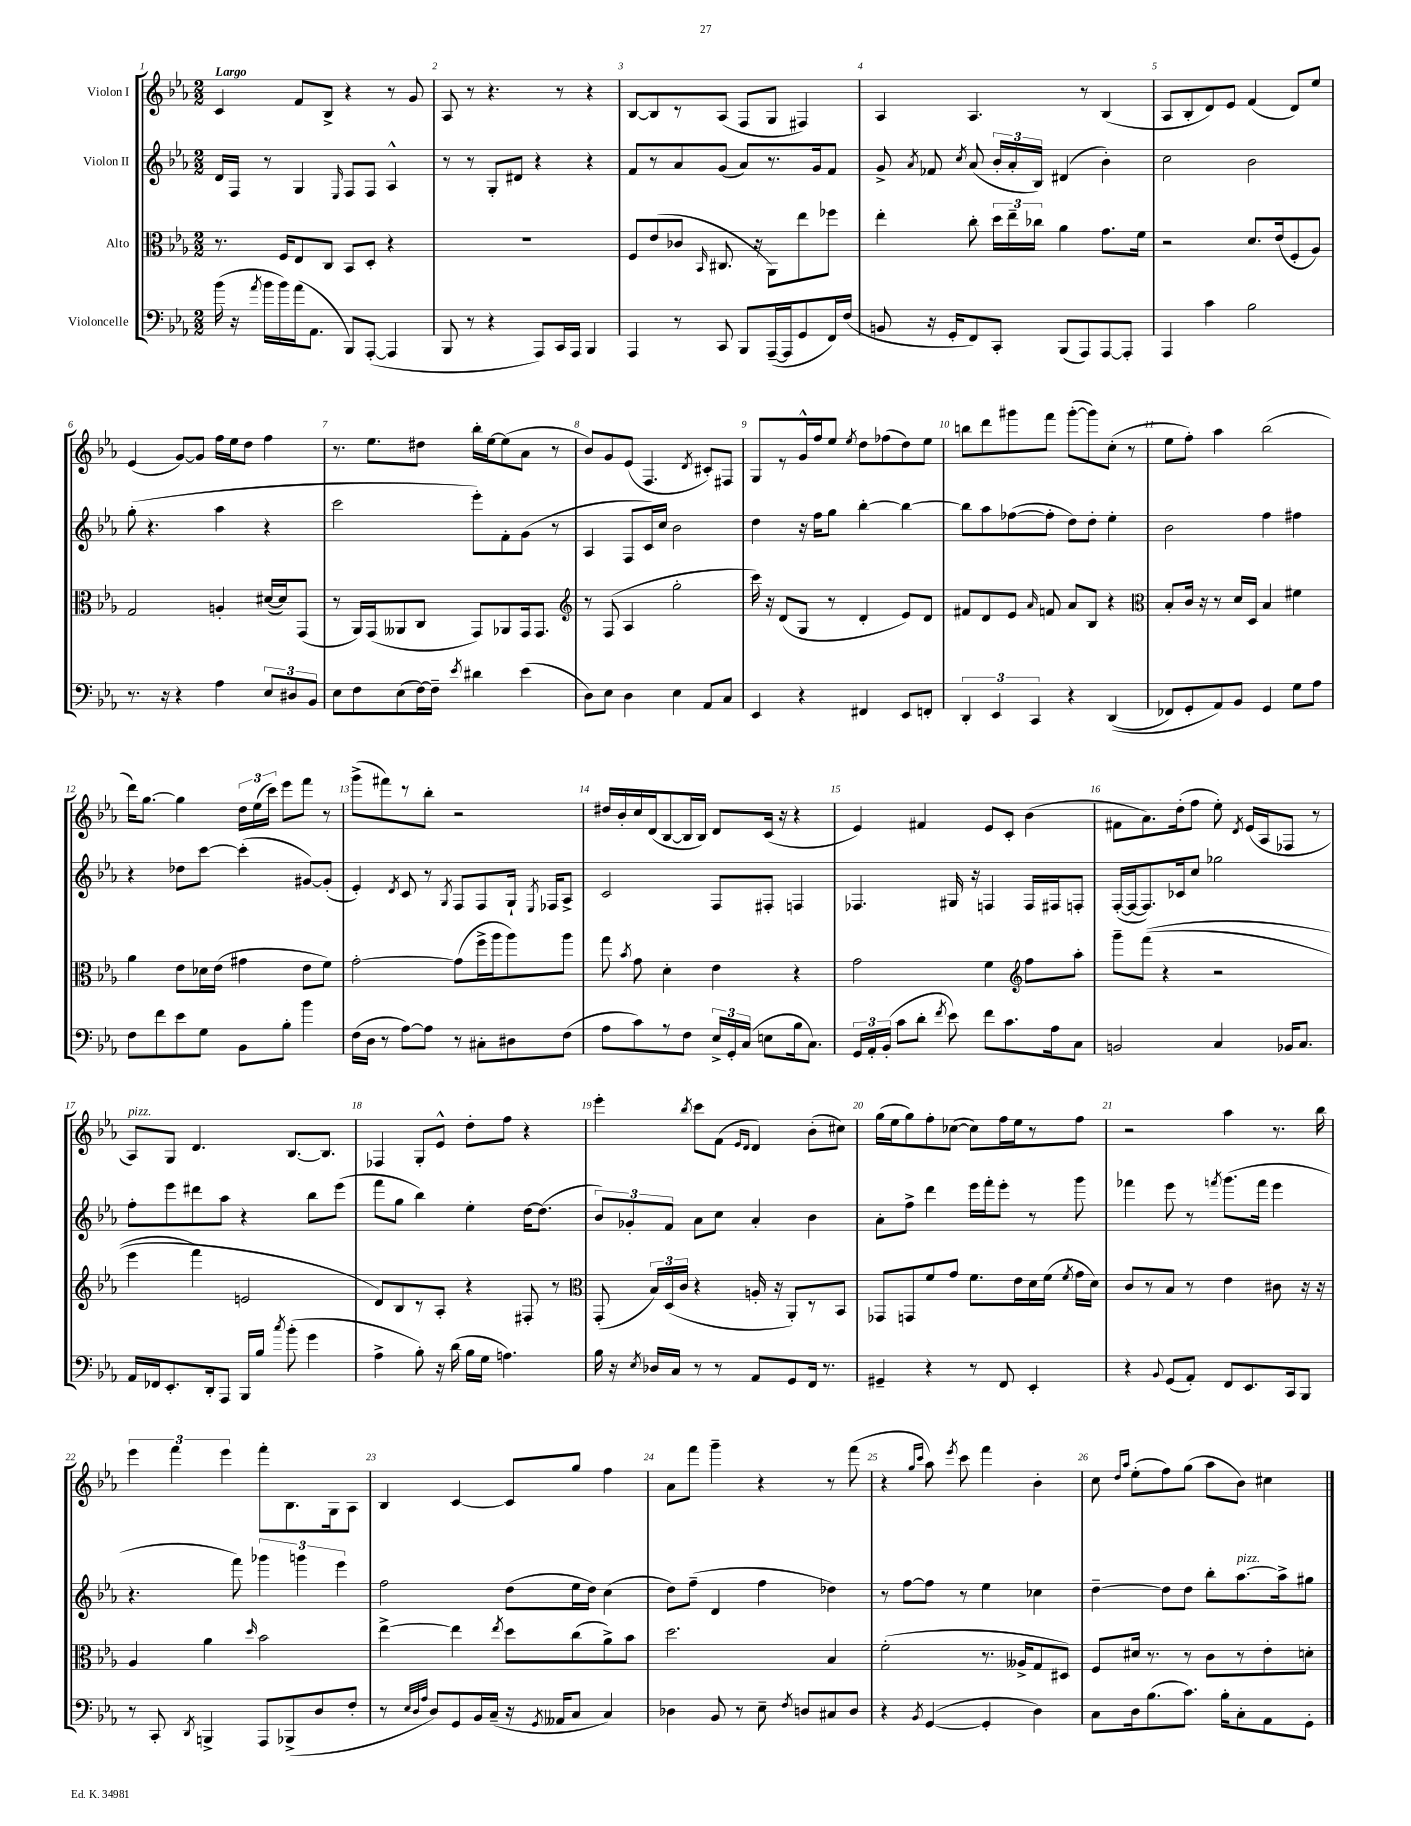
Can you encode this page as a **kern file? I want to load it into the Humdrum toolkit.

**kern	**kern	**kern	**kern
*staff4	*staff3	*staff2	*staff1
*clefF4	*clefC3	*clefG2	*clefG2
*k[b-e-a-]	*k[b-e-a-]	*k[b-e-a-]	*k[b-e-a-]
*M2/2	*M2/2	*M2/2	*M2/2
(16b-	8.r	16d	4c
16r	.	16F	.
8qa-	.	.	.
16b-	.	8r	.
16b-)	16F	.	.
(16a-	8E-	4G	8f
8.AA-	.	.	.
.	8C	.	8B-^
.	.	16qqE-	.
8BBB-)	8BB-	8F	4r
([8AAA-'	8D'	8F	.
4AAA-]	4r	4A-^^	8r
.	.	.	8g
=	=	=	=
8BBB-	1r	8r	8A-
8r	.	8r	8r
4r	.	8G'	4.r
.	.	8d#	.
8AAA-)	.	4r	.
16CC	.	.	8r
16AAA-	.	.	.
4BBB-	.	4r	4r
=	=	=	=
4AAA-	8F	8f	[8B-
.	(8e-	8r	8B-]
8r	8c-	8a-	8r
.	16qqBB-	.	.
8CC	8.C#	(8g	(8A-
8BBB-	.	8a-)	8F
.	16r	.	.
([16AAA-~	8AA-)	8.r	8G
16AAA-]	.	.	.
8GG	8ee-	.	4F#)
.	.	16g	.
16FF)	8ff-	8f	.
(16F	.	.	.
=	=	=	=
8BB	4ee-'	8g^	4A-
.	.	8qa-	.
16r	.	8f-	.
16GG'	.	.	.
.	.	8qcc	.
8FF)	8cc'	(8a-	4.A-
8CC'	24dd	24b-'	.
.	24ee-~	24a-'	.
.	24cc-	24B-)	.
(8BBB-	4a-	(4d#	.
8AAA-)	.	.	8r
[8AAA-	8.g	4b-')	(4B-
8AAA-']	.	.	.
.	16f	.	.
=	=	=	=
4AAA-	2r	2cc	8A-
.	.	.	8B-'
4c	.	.	8d)
.	.	.	8e-
2B-	8.d	2b-	(4f
.	(16e-	.	.
.	8F'	.	8d)
.	8A-)	.	8ee-
=	=	=	=
8.r	2G	(8gg'	(4e-
.	.	4.r	.
16r	.	.	.
4r	.	.	[8g)
.	.	.	8g]
4A-	4A'	4aa-	16ff
.	.	.	16ee-
.	.	.	8dd
12E-	([16d#	4r	4ff
.	16d#])	.	.
12D#	.	.	.
.	(8GG	.	.
12BB-	.	.	.
=	=	=	=
8E-	8r	2ccc	8.r
8F	16AA-)	.	.
.	(16GG	.	8.ee-
(8E-	8AA--	.	.
[16F)	8C	.	8dd#
16F~]	.	.	.
8qe-	.	.	.
4d#	8GG)	8eee-')	16bb-'
.	.	.	[16ee-
.	8AA-	8f'	(8ee-]
(4e-	16GG	(8g	8a-
.	8.GG	.	.
.	.	8r	8r
=	=	=	=
*	*clefG2	*	*
8D)	8r	4A-	8b-)
8E-	(8F	.	8g
4D	4A-	8F	(8e-
.	.	16c)	4.F
.	.	16cc	.
4E-	2gg'	2b-	.
.	.	.	8qd
8AA-	.	.	8c#')
8C	.	.	8F#
=	=	=	=
4EE-	16ccc)	4dd	8G
.	16r	.	.
.	(8d	.	8r
4r	8G	16r	16g^^
.	.	16ff	16ff
.	8r	8gg	8ee-
.	.	.	8qee-
4FF#	4d'	[4bb-'	8dd
.	.	.	(8ff-
8EE-	8e-)	4bb-_	8dd)
8FF'	8d	.	8ee-
=	=	=	=
6DD'	8f#	8bb-]	8bb
.	8d	8aa-	8ddd
6EE-	.	.	.
.	8e-	([8ff-	8ggg#
6CC	.	.	.
.	16qqa-	.	.
.	8f	8ff-']	8fff
4r	8a-	8dd)	([8ggg#'
.	8B-	8dd'	8ggg#])
&((4DD	4r	4ee-'	(8cc'
.	.	.	8r
=	=	=	=
*	*clefC3	*	*
8FF-)	8B-'	2b-	8ee-
8GG'	16c	.	8ff')
.	16r	.	.
8AA-&)	8r	.	4aa-
8BB-	16d	.	.
.	16D	.	.
4GG	4B-	4ff	(2bb-
8G	4f#	4ff#	.
8A-	.	.	.
=	=	=	=
8F	4a-	4r	16ddd)
.	.	.	[8.gg
8f	.	.	.
8e-	8e-	8dd-	4gg]
8G	16d-	[8ccc	.
.	(16e-	.	.
8BB-	4g#	(4ccc']	24dd
.	.	.	(24ee-
.	.	.	24ccc)
8B-'	.	.	8eee-
4b-	8e-	[8g#)	8fff
.	8f)	(8g#']	8r
=	=	=	=
(16F	[2g'	4e-')	(8ggg^
16D	.	.	.
8r	.	.	8fff#)
.	.	8qd	.
[8A-)	.	8c	8r
8A-]	.	8r	8bb-'
.	.	8qG	.
8r	(8g]	8F	2r
8C#'	16ff^	8F	.
.	16aa-	.	.
8D#	8aa-)	16G`	.
.	.	8qE-	.
.	.	16F-	.
(8F	8aa-	8A-^	.
=	=	=	=
8A-	8gg	2c	16dd#
.	.	.	16b-'
.	8qb-	.	.
8c)	8g	.	16cc
.	.	.	(16d
8r	4d'	.	[8B-
8F	.	.	16B-]
.	.	.	16B-)
24E-^	4e-	8F	8d
24GG'	.	.	.
(24C	.	.	.
8E	.	8F#'	(16c
.	.	.	16r
16B-	4r	4F	4r
8.C)	.	.	.
=	=	=	=
24GG	2g	4.F-	4e-)
24AA-'	.	.	.
(24BB-'	.	.	.
8c	.	.	.
8d'	.	.	4f#
8qf	.	.	.
8e-)	.	16G#	.
.	.	16r	.
8f	4f	4F	8e-
8.c	.	.	8c'
*	*clefG2	*	*
.	8ff	16F	(4b-
16A-	.	16F#	.
8C	8aa-'	8F'	.
=	=	=	=
2BB	8ggg~	([16F'	8f#
.	.	16F_	.
.	&((8fff	8.F])	8.a-)
.	4r	.	.
.	.	16c-	(16dd'
.	.	8cc	8ff
4C	2r	2gg-	8ee-')
.	.	.	8qd
.	.	.	(16e-
.	.	.	16A-
16BB-	.	.	8F-
8.C	.	.	.
.	.	.	8r
=	=	=	=
16AA-	4eee-	8ff'	8A-)
16FF-	.	.	.
8.EE-'	.	8eee-	8G
.	4fff)	8ddd#	4.d
16DD'	.	.	.
8AAA-	.	8aa-	.
16BBB-	2e	4r	.
16B-	.	.	.
8qcc	.	.	.
(8b-'	.	.	[8.B-
4g	.	8bb-	.
.	.	.	8.B-]
.	.	(8eee-	.
=	=	=	=
4A-^	8d&)	8fff	4F-
.	8B-	8gg	.
8B-')	8r	4bb-)	8G'
16r	8A-'	.	8e-^^
(16d	.	.	.
16B-	4r	4ee-'	8dd'
16G	.	.	.
4.A)	.	.	8ff
.	8F#'	[16dd	4r
.	.	(8.dd]	.
.	8r	.	.
=	=	=	=
*	*clefC3	*	*
16B-	(8GG'	12b-)	4eee-'
16r	.	.	.
.	.	12g-'	.
8qE-	.	.	.
16D-	24B-)	.	.
.	(24D	12f	.
16C	.	.	.
.	24c	.	.
.	.	.	8qbb-
8r	4r	8a-	8ccc
8r	.	8cc	(8f
.	.	.	16qqe-
.	.	.	16qqd
8AA-	16A'	4a-'	4d)
.	16r	.	.
8GG	8AA-')	.	.
16FF	8r	4b-	(8b-'
8.r	.	.	.
.	8BB-	.	8cc#)
=	=	=	=
4GG#~	8GG-	8a-'	(16gg
.	.	.	16ee-
.	8GG	8ff^	8gg)
4r	8f	4ddd	8ff'
.	8g	.	([8cc-
8r	8.f	16eee-	8cc-])
.	.	16fff'	.
8FF	.	8eee-'	16ff
.	16e-	.	16ee-
4EE-'	16d	8r	8r
.	(16f	.	.
.	8qf	.	.
.	16g	8ggg	8ff
.	16d)	.	.
=	=	=	=
4r	8c	4fff-	2r
.	8r	.	.
8qqBB-	.	.	.
(8GG	8B-	8eee-	.
8AA-')	8r	8r	.
.	.	8qfff	.
8FF	4e-	(8.ggg	4aa-
8.EE-	.	.	.
.	.	16fff	.
.	8c#	4eee-	8.r
16CC	.	.	.
8BBB-	16r	.	.
.	16r	.	16bb-
=	=	=	=
8r	4A-	4.r	6eee-
8CC'	.	.	.
.	.	.	6fff
8qDD	.	.	.
4BBB^	4a-	.	.
.	.	.	6eee-
.	.	8fff)	.
.	16qqdd	.	.
8AAA-	2b-	6ggg-	8fff'
(8BBB-^	.	.	8.B-
.	.	6ggg	.
8D	.	.	.
.	.	.	16G
.	.	6eee-	.
8F'	.	.	8A-
=	=	=	=
8r	[4ee-^	2ff	4B-
32qqE-	.	.	.
32qqD	.	.	.
32qqA-	.	.	.
8D)	.	.	.
8GG	4ee-]	.	[4c
16BB-	.	.	.
(16C~	.	.	.
.	8qee-	.	.
16r	8dd	(8dd	8c]
8qGG	.	.	.
16AA--	.	.	.
8C	(8cc	16ee-	8gg
.	.	16dd)	.
4C)	8a-^)	(4cc	4ff
.	8b-	.	.
=	=	=	=
4D-	2.dd	8dd)	8a-
.	.	(8ff~	8fff
8BB-	.	4d	4ggg~
8r	.	.	.
8E-~	.	4ff	4r
8qF	.	.	.
8D	.	.	.
8C#	4B-	4dd-)	8r
8D	.	.	(8fff
=	=	=	=
4r	(2f'	8r	4r
.	.	[8ff	.
.	.	.	16qqgg
8qBB-	.	.	16qqccc
([4GG	.	8ff]	8aa-)
.	.	.	8qeee-
.	.	8r	8ccc
4GG']	8.r	4ee-	4fff
.	16A--^	.	.
4D)	8G	4cc-	4b-'
.	8D#)	.	.
=	=	=	=
8C	8F	[4dd~	8cc
.	.	.	16qqdd
.	.	.	16qqaa-
16D	16d#	.	(8ee-'
(8.B-	8.r	.	.
.	.	8dd]	8ff)
8.c)	8r	8dd	(8gg
.	8c	8bb-'	8aa-
16B-'	.	.	.
8C'	8r	[8.aa-	8b-)
8AA-	8e-'	.	4cc#
.	.	16aa-^]	.
8GG'	8d'	8gg#	.
==	==	==	==
*-	*-	*-	*-
